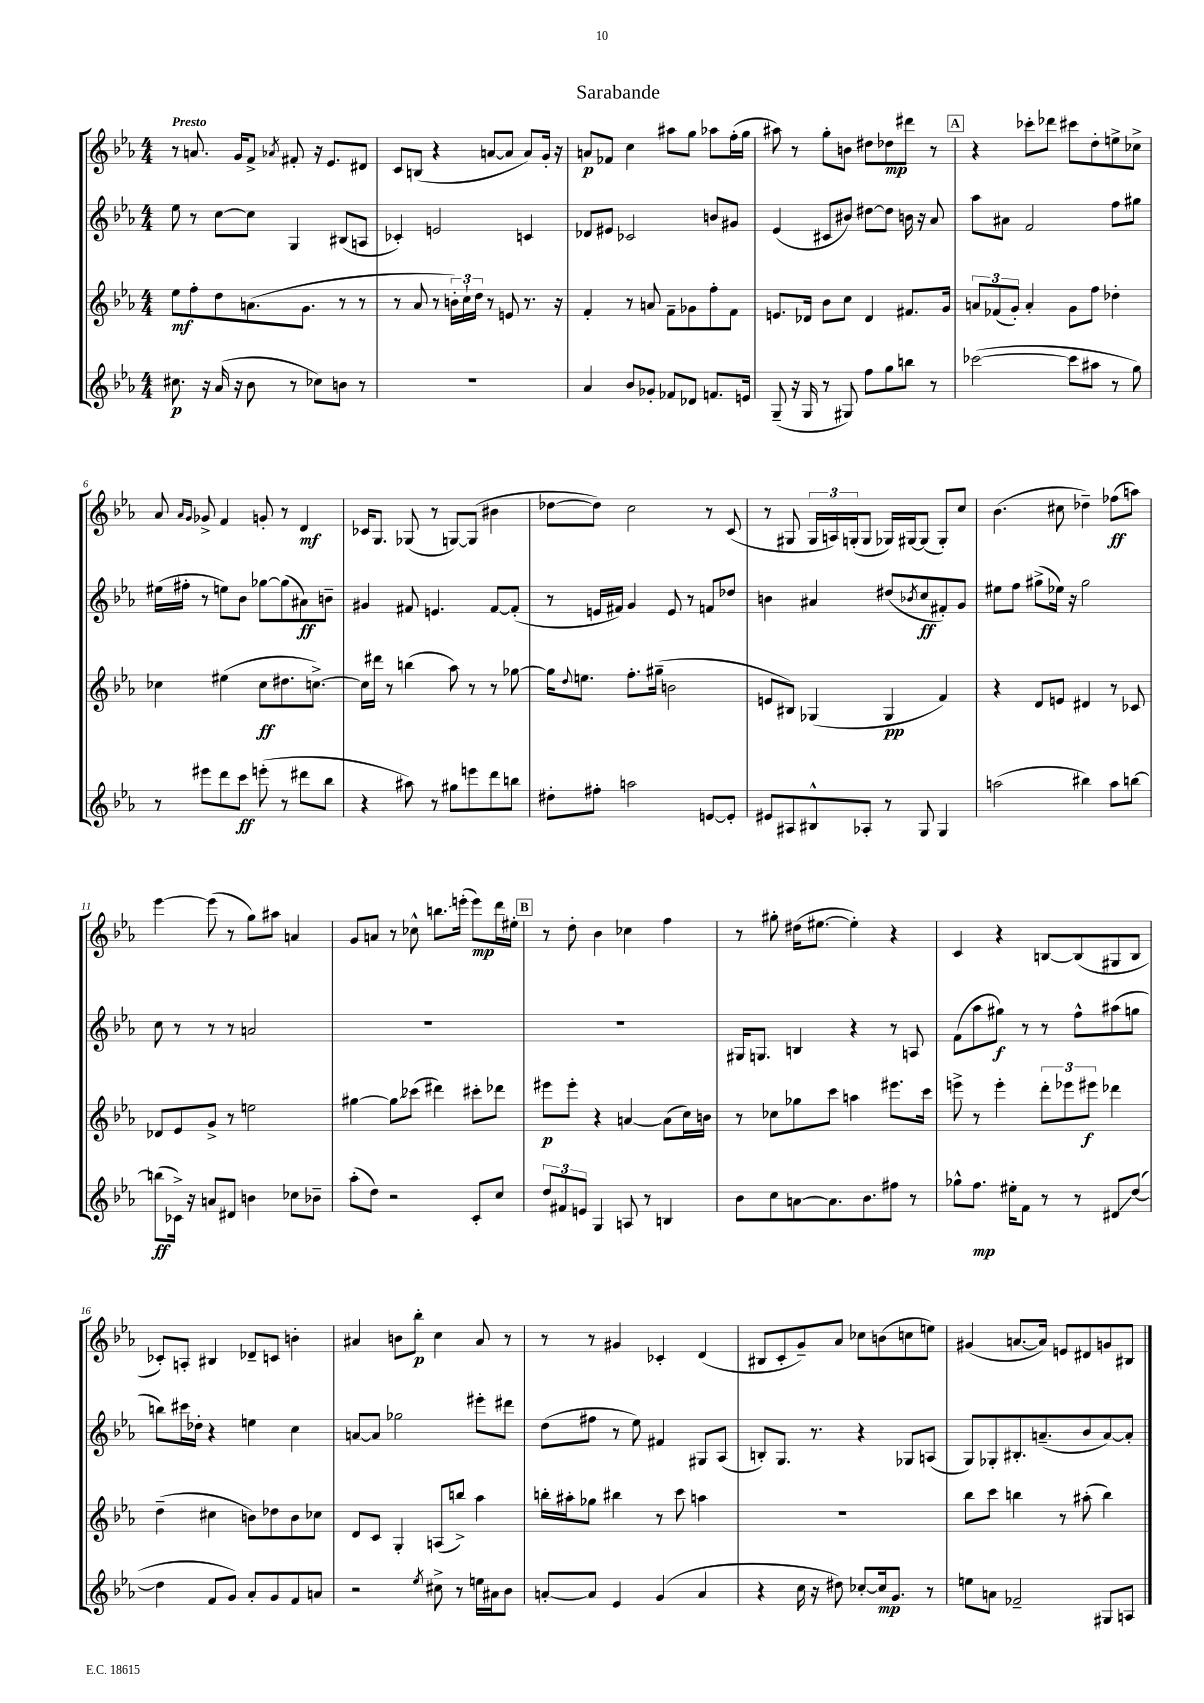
\header { title = "Sarabande" }
<<
\new StaffGroup <<
\new Staff = "s0" {
    \clef treble \key ees \major \numericTimeSignature \time 4/4 \tempo "Presto"
    r8 a'8. g'16 f'8-> \acciaccatura { aes'8 } fis'8-. r16 ees'8. dis'8 |
    c'8 b8( r4 a'8~ a'8 a'8) g'16-. r16 |
    a'8\p fes'8 c''4 ais''8 g''8 aes''8 f''16-.( g''16 |
    ais''8) r8 g''8-. b'8 dis''8 des''8\mp dis'''8 r8 |
    \mark \markup { \box "A" } r4 ces'''8-. des'''8 cis'''8 d''8-. e''8-> ces''8-> |
    aes'8 \grace { aes'16 g'16 } ges'8-> f'4 g'8-. r8 d'4\mf |
    ces'16 g8. ges8( r8 g8~) g8( bis'4 |
    des''8~ des''8) c''2 r8 c'8( |
    r8 gis8 \tuplet 3/2 { gis16 a16) g16-.( } g8 ges16) gis16~ gis8( gis8-.) c''8 |
    bes'4.( cis''8 des''4--) fes''8\ff( a''8) |
    ees'''4~ ees'''8( r8 g''8) ais''8 a'4 |
    g'8 a'8 r8 ces''8-^ b''8.\glissando e'''16-.( e'''8\mp) d'''16 eis''16-. |
    \mark \markup { \box "B" } r8 d''8-. bes'4 ces''4 f''4 |
    r8 gis''8-. dis''16( eis''8.~ eis''4-.) r4 |
    c'4 r4 b8~ b8( gis8 b8 |
    ces'8-.) a8-. bis4 des'8-- c'8 b'4-. |
    ais'4 b'8 bes''8-.\p c''4 ais'8 r8 |
    r8 r8 gis'4 ces'4-. d'4( |
    bis8 c'8-. g'8--) aes'8 ces''8 b'8( c''8 e''8) |
    gis'4( a'8.~ a'16) e'8 dis'8 g'8 bis8 \bar "|." |
}
\new Staff = "s1" {
    \clef treble \key ees \major \numericTimeSignature \time 4/4
    ees''8 r8 c''8~ c''8 g4 bis8( a8 |
    ces'4-.) e'2 c'4 |
    des'8 eis'8 ces'2 b'8 gis'8 |
    ees'4( cis'8 bis'8) dis''8~ dis''8 b'16 r16 aes'8 |
    \mark \markup { \box "A" } aes''8 ais'8 f'2 f''8 gis''8 |
    eis''16( fis''16-. r8 e''8) bes'8 ges''8~ ges''8( ais'8\ff) b'8-- |
    gis'4 fis'8 e'4. fis'8~ fis'8-.( |
    r8 e'16 fis'16) g'4 e'8 r8 f'8 des''8 |
    b'4 ais'4 dis''8( \acciaccatura { bes'8 } c''8\ff fis'8-.) g'8 |
    eis''8 f''8 gis''8->( ees''16) r16 gis''2 |
    c''8 r8 r8 r8 a'2 |
    R1 |
    \mark \markup { \box "B" } R1 |
    gis16 g8. b4 r4 r8 a8 |
    f'8( aes''8 gis''8\f) r8 r8 f''8-^ ais''8( g''8 |
    b''8) cis'''16 des''16-. r4 e''4 c''4 |
    a'8~ a'8 ges''2 eis'''8-. dis'''8 |
    d''8( fis''8 r8 ees''8) fis'4 gis8 aes8( |
    b8-.) g8. r8. r4 ges8 a8( |
    g8) ges8-. bis8.-. a'8.--( bes'8 a'8~) a'8-. \bar "|." |
}
\new Staff = "s2" {
    \clef treble \key ees \major \numericTimeSignature \time 4/4
    ees''8\mf f''8-. d''8 a'8.( g'8. r8 r8 |
    r8 aes'8 r8 \tuplet 3/2 { b'16-.) c''16-! d''16 } r8 e'8 r8. r16 |
    f'4-. r8 a'8 f'8-- ges'8 f''8-. f'8 |
    e'8. des'16 bes'8 c''8 des'4 fis'8. g'16 |
    \mark \markup { \box "A" } \tuplet 3/2 { a'8 fes'8( g'8-.) } a'4-. g'8 f''8 des''4-. |
    ces''4 eis''4( ces''8\ff dis''8. c''8.~->) |
    c''16 dis'''16 r8 b''4( aes''8) r8 r8 ges''8~ |
    ges''16 \appoggiatura { d''8 } e''8. f''8.-. gis''16--( b'2 |
    e'8 bis8) ges4( ges4\pp f'4) |
    r4 d'8 e'8 dis'4 r8 ces'8 |
    des'8 ees'8 g'8-> r8 e''2 |
    gis''4~ \once \override Glissando.style = #'zigzag gis''8\glissando ces'''8( dis'''4) cis'''8-. des'''8 |
    \mark \markup { \box "B" } eis'''8\p eis'''8-. r4 a'4~ a'8( c''16) b'16 |
    r8 ces''8 ges''8 c'''8 a''4 eis'''8. c'''16 |
    e'''8-> r8 e'''4-. \tuplet 3/2 { d'''8-. ees'''8 eis'''8\f } des'''4 |
    d''4--( cis''4 b'8) des''8 b'8 ces''8 |
    d'8 c'8 g4-. a8( b''8->) aes''4 |
    b''16-. ais''16-. ges''8 bis''4 r8 c'''8 a''4 |
    r1 |
    bes''8 c'''8 b''4 r8 ais''8-.( b''4) \bar "|." |
}
\new Staff = "s3" {
    \clef treble \key ees \major \numericTimeSignature \time 4/4
    cis''8.\p r16 aes'16( r16 bes'8 r8 ces''8) b'8 r8 |
    R1 |
    aes'4 bes'8 ges'8-. fes'8 des'8 f'8. e'16 |
    g8--( r16 g16 r8 gis8) f''8 g''8 b''8 r8 |
    \mark \markup { \box "A" } ces'''2~( ces'''8 ais''8 r8 g''8) |
    r8 eis'''8 d'''8 c'''8\ff e'''8-.( r8 dis'''8 bes''8 |
    r4 ais''8) r8 gis''8 e'''8 d'''8 b''8 |
    dis''8-. fis''8-. a''2 e'8~ e'8-. |
    eis'8 ais8 bis8-^ aes8-. r8 g8 g4 |
    a''2( bis''4) a''8 b''8~ |
    b''8\ff( ces'16->) r16 a'8 dis'8 b'4 ces''8 bes'8-- |
    aes''8-.( d''8) r2 c'8-. c''8 |
    \mark \markup { \box "B" } \tuplet 3/2 { d''8 fis'8 e'8 } g4 a8 r8 b4 |
    bes'8 c''8 a'8~ a'8. bes'8. fis''8 r8 |
    ges''8-^ f''8.\mp eis''16-. f'8 r8 r8 dis'8\glissando d''8~( |
    d''4 f'8 g'8) aes'8-. g'8 f'8 a'8 |
    r2 \acciaccatura { ees''8 } cis''8-> r8 e''16 ais'16 bes'8 |
    a'8~-. a'8 ees'4 g'4( a'4 |
    r4 c''16 r16 dis''8) ces''8~-. ces''16\mp g'8. r8 |
    e''8 a'8 fes'2-- gis8 a8 \bar "|." |
}
>>
>>
